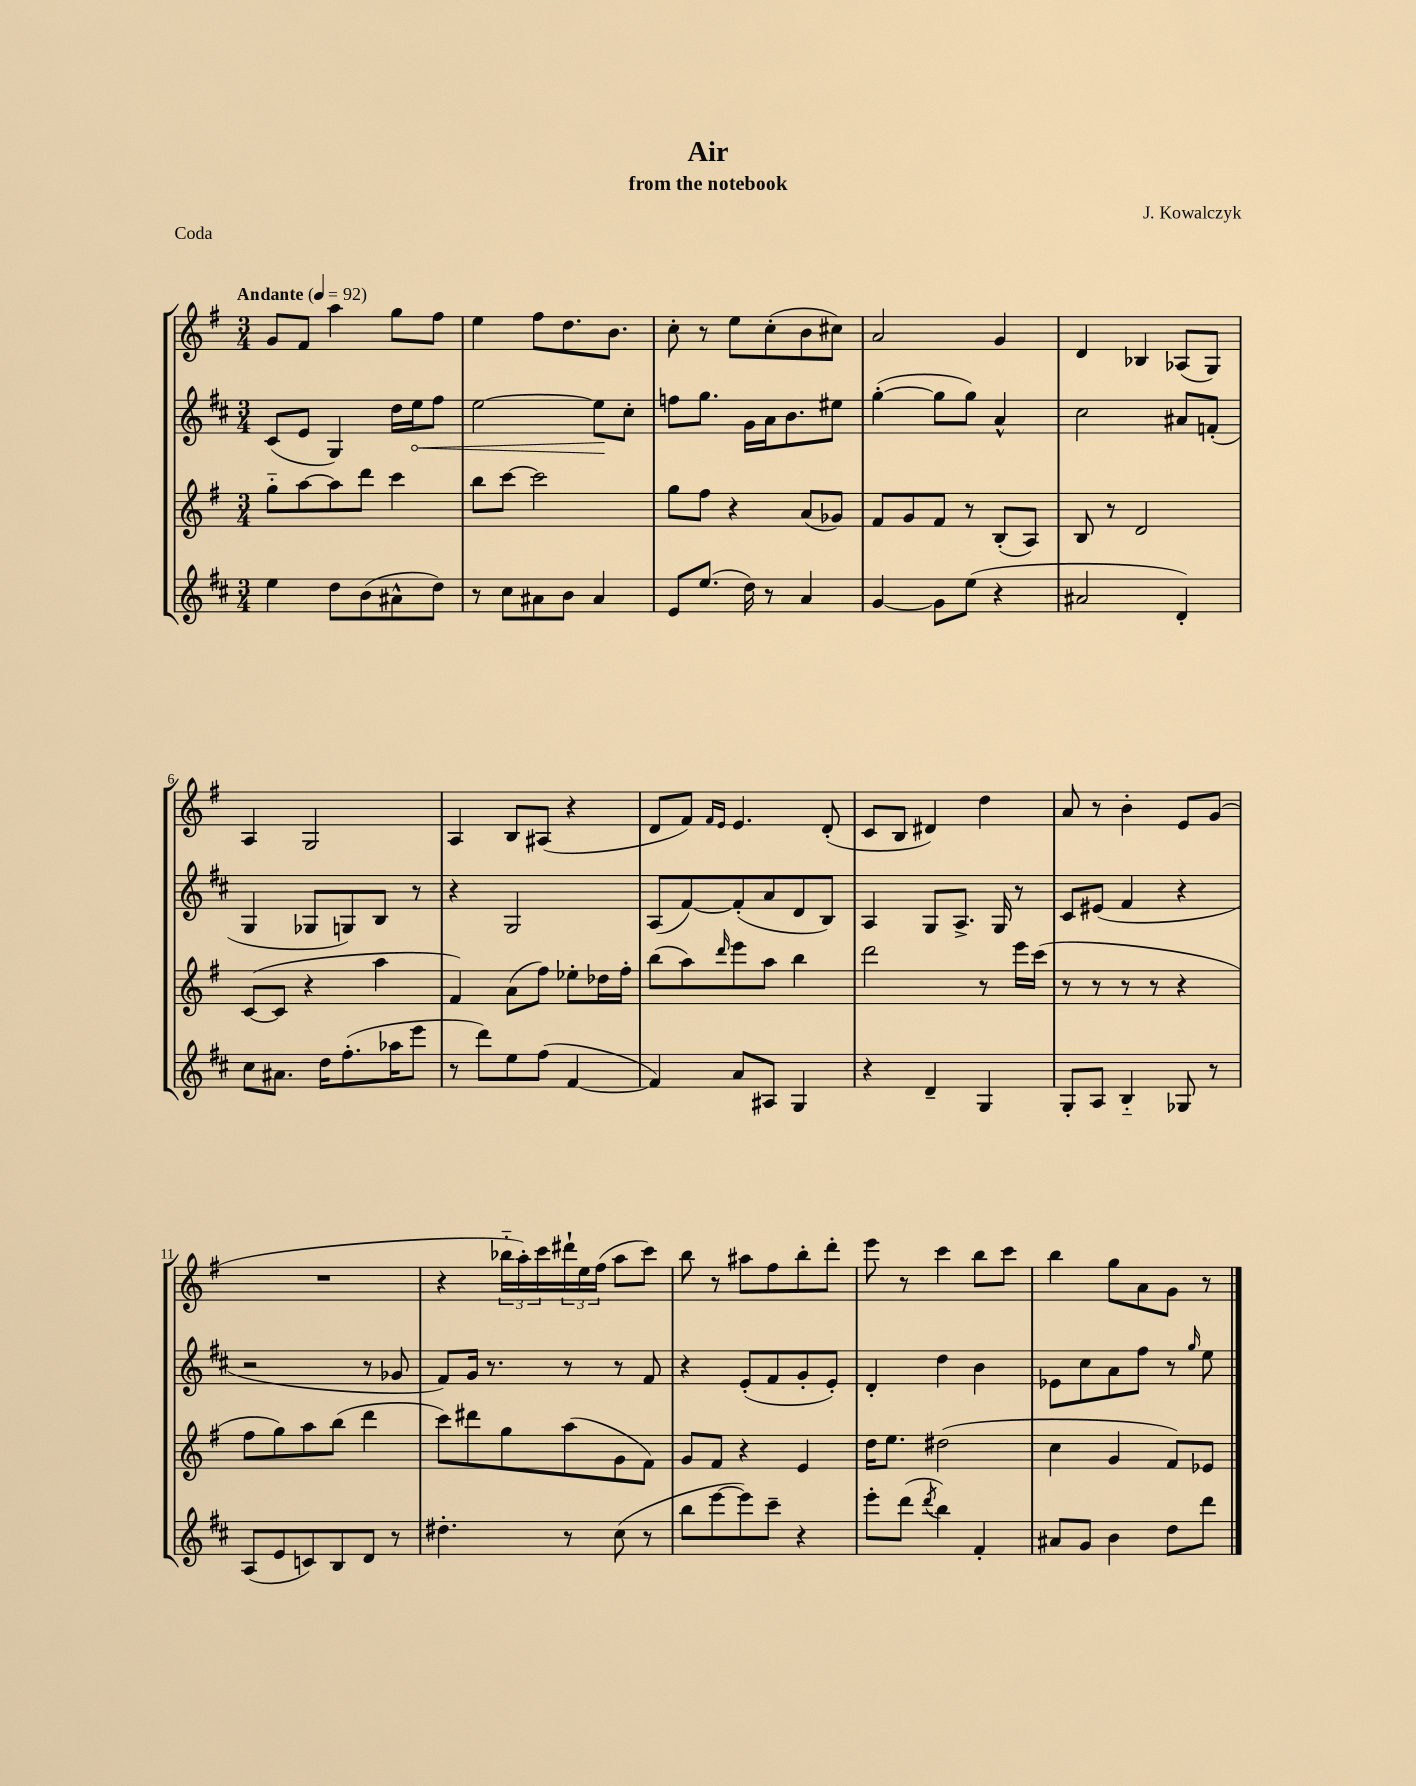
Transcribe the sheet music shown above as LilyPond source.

\header { title = "Air" composer = "J. Kowalczyk" subtitle = "from the notebook" piece = "Coda" }
<<
\new StaffGroup <<
\new Staff = "s0" {
    \clef treble \key g \major \numericTimeSignature \time 3/4 \tempo "Andante" 4 = 92
    g'8 fis'8 a''4 g''8 fis''8 |
    e''4 fis''8 d''8. b'8. |
    c''8-. r8 e''8 c''8-.( b'8 cis''8) |
    a'2 g'4 |
    d'4 bes4 aes8( g8) |
    a4 g2 |
    a4 b8 ais8( r4 |
    d'8 fis'8) \grace { fis'16 e'16 } e'4. d'8-.( |
    c'8 b8 dis'4) d''4 |
    a'8 r8 b'4-. e'8 g'8( |
    R2. |
    r4 \tuplet 3/2 { bes''16-_ a''16-.) c'''16 } \tuplet 3/2 { dis'''16-! e''16 fis''16( } a''8 c'''8) |
    b''8 r8 ais''8 fis''8 b''8-. d'''8-. |
    e'''8 r8 c'''4 b''8 c'''8 |
    b''4 g''8 a'8 g'8 r8 \bar "|." |
}
\new Staff = "s1" {
    \clef treble \key d \major \numericTimeSignature \time 3/4
    cis'8( e'8 g4) d''16 \once \override Hairpin.circled-tip = ##t e''16\< fis''8 |
    e''2~ e''8\! cis''8-. |
    f''8 g''8. g'16 a'16 b'8. eis''8 |
    g''4~-.( g''8 g''8) a'4-^ |
    cis''2 ais'8 f'8-.( |
    g4 ges8 g8) b8 r8 |
    r4 g2 |
    a8( fis'8~) fis'8-.( a'8 d'8 b8) |
    a4 g8 a8.-> g16 r8 |
    cis'8 eis'8( fis'4 r4 |
    r2 r8 ges'8 |
    fis'8) g'16 r8. r8 r8 fis'8 |
    r4 e'8-.( fis'8 g'8-. e'8-.) |
    d'4-. d''4 b'4 |
    ees'8 cis''8 a'8 fis''8 r8 \grace { g''16 } e''8 \bar "|." |
}
\new Staff = "s2" {
    \clef treble \key g \major \numericTimeSignature \time 3/4
    g''8-_ a''8~ a''8 d'''8 c'''4 |
    b''8 c'''8~ c'''2 |
    g''8 fis''8 r4 a'8( ges'8) |
    fis'8 g'8 fis'8 r8 b8-.( a8) |
    b8 r8 d'2 |
    c'8~( c'8 r4 a''4 |
    fis'4) a'8( fis''8) ees''8-. des''16 fis''16-. |
    b''8( a''8) \grace { d'''16 } e'''8 a''8 b''4 |
    d'''2 r8 e'''16 c'''16( |
    r8 r8 r8 r8 r4 |
    fis''8 g''8) a''8 b''8( d'''4 |
    c'''8) dis'''8 g''8 a''8( g'8 fis'8) |
    g'8 fis'8 r4 e'4 |
    d''16 e''8. dis''2( |
    c''4 g'4 fis'8) ees'8 \bar "|." |
}
\new Staff = "s3" {
    \clef treble \key d \major \numericTimeSignature \time 3/4
    e''4 d''8 b'8( ais'8-^ d''8) |
    r8 cis''8 ais'8 b'8 ais'4 |
    e'8 e''8.( d''16) r8 a'4 |
    g'4~ g'8 e''8( r4 |
    ais'2 d'4-.) |
    cis''8 ais'8. d''16 fis''8.-.( aes''16 e'''8 |
    r8 d'''8) e''8 fis''8( fis'4~ |
    fis'4) a'8 ais8 g4 |
    r4 d'4-- g4 |
    g8-. a8 b4-_ ges8 r8 |
    a8( e'8 c'8) b8 d'8 r8 |
    dis''4.-. r8 cis''8( r8 |
    b''8 e'''8~ e'''8) cis'''8-- r4 |
    e'''8-. d'''8( \acciaccatura { d'''8 } b''4) fis'4-. |
    ais'8 g'8 b'4 d''8 d'''8 \bar "|." |
}
>>
>>
